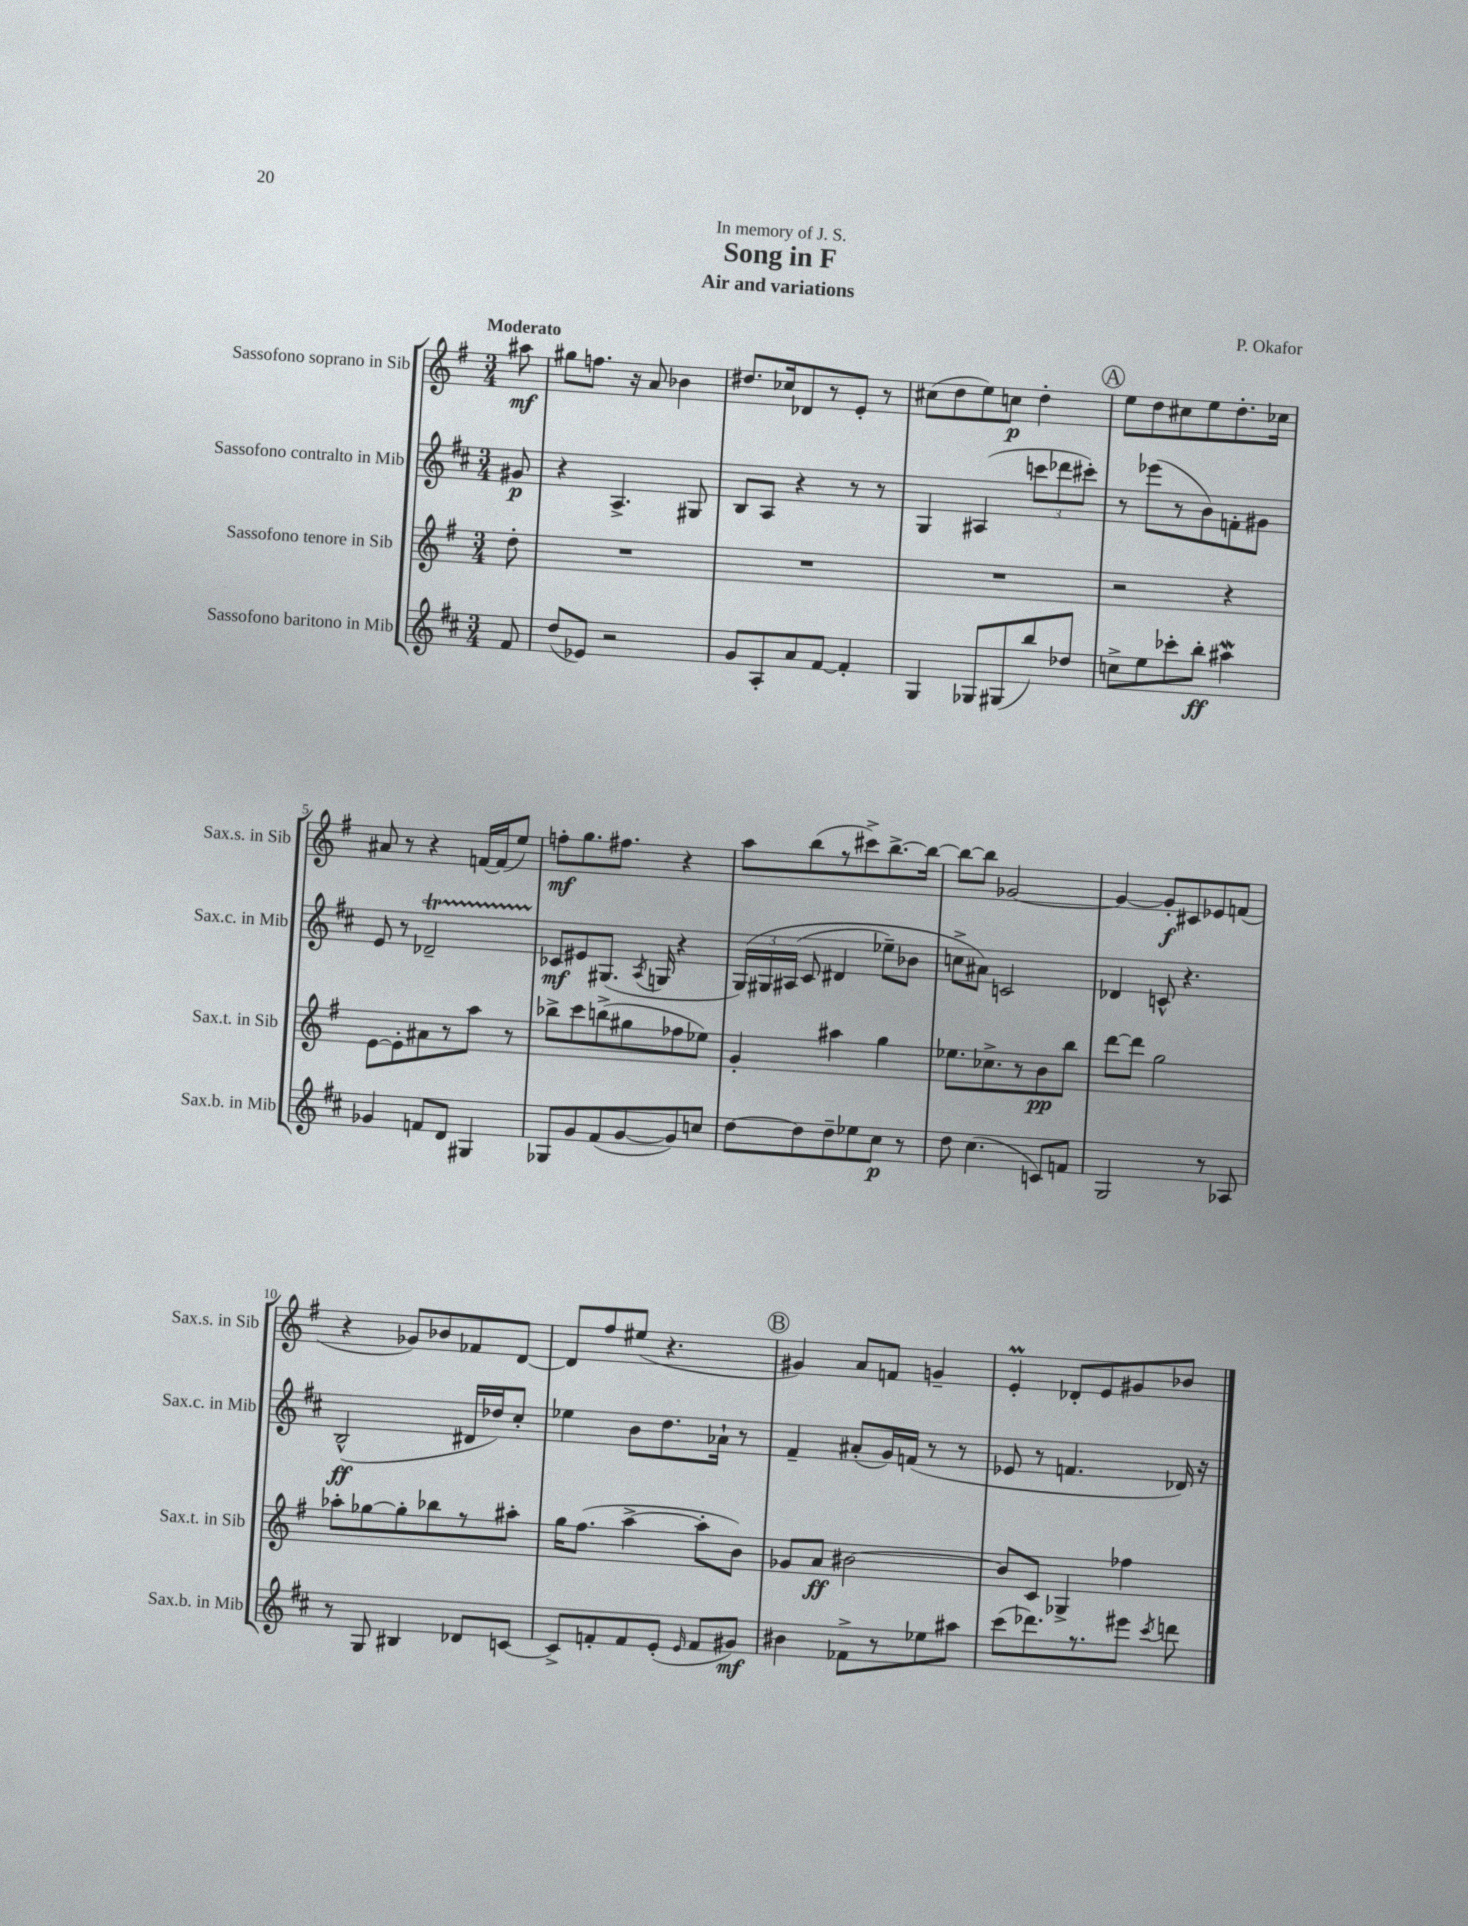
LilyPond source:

\header { title = "Song in F" composer = "P. Okafor" subtitle = "Air and variations" dedication = "In memory of J. S." }
<<
\new StaffGroup <<
\new Staff = "s0" \with { instrumentName = "Sassofono soprano in Sib" shortInstrumentName = "Sax.s. in Sib" } {
    \clef treble \key g \major \numericTimeSignature \time 3/4 \partial 8 \tempo "Moderato"
    \autoBeamOff ais''8\mf |
    gis''8[ f''8.] r16 a'8 bes'4 |
    dis''8.[ ces''16 des'8 r8 e'8]-. r8 |
    cis''8[( d''8 e''8) c''8]\p d''4-. |
    \mark \markup { \circle "A" } e''8[ d''8 cis''8 e''8 d''8.-. ces''16] |
    ais'8 r8 r4 f'16[~ f'16( e''8]) |
    f''8[-.\mf g''8. fis''8.] r4 |
    a''8[ b''8( r8 cis'''8->) b''8.~-> b''16]~ |
    b''8[~ b''8] ges'2~ |
    ges'4~ ges'8[-.\f cis'8 ees'8 f'8]( |
    r4 ges'8[) bes'8 fes'8 d'8]~ |
    d'8[ fis''8 eis''8]( r4. |
    \mark \markup { \circle "B" } gis'4) a'8[ f'8] g'4-- |
    e'4-.\prall des'8[-. e'8 gis'8 bes'8] \bar "|." |
}
\new Staff = "s1" \with { instrumentName = "Sassofono contralto in Mib" shortInstrumentName = "Sax.c. in Mib" } {
    \clef treble \key d \major \numericTimeSignature \time 3/4 \partial 8
    \autoBeamOff gis'8\p |
    r4 a4.-> gis8 |
    b8[ a8] r4 r8 r8 |
    g4 ais4( \tuplet 3/2 { c'''8[ des'''8 cis'''8]-.) } |
    \mark \markup { \circle "A" } r8 ees'''8[( r8 b'8) f'8-. gis'8] |
    e'8 r8 des'2--\startTrillSpan |
    ces'8[\stopTrillSpan\mf eis'8 gis8.]( \acciaccatura { a8 } g16 r4 |
    \tuplet 3/2 { g16[)\( gis16 ais16]( } cis'8 dis'4 ees''8[--) bes'8] |
    c''8[-> ais'8]\) c'2 |
    des'4 c'8-^ r4. |
    b2-^\ff( dis'16[ des''16) cis''8]-. |
    ees''4 b'8[ d''8. aes'16]-! r8 |
    \mark \markup { \circle "B" } fis'4-- ais'8[-.( g'16) f'16]( r8 r8 |
    ees'8 r8 f'4. des'16) r16 \bar "|." |
}
\new Staff = "s2" \with { instrumentName = "Sassofono tenore in Sib" shortInstrumentName = "Sax.t. in Sib" } {
    \clef treble \key g \major \numericTimeSignature \time 3/4 \partial 8
    \autoBeamOff d''8-. |
    R2. |
    R2. |
    R2. |
    \mark \markup { \circle "A" } r2 r4 |
    e'8[~ e'8-. ais'8 r8 a''8] r8 |
    bes''8[-> c'''8 b''8->( gis''8 fes''8 ees''8]) |
    g'4-. ais''4 g''4 |
    ees''8.[ ces''8.-> r8 b'8\pp b''8] |
    d'''8[~ d'''8] g''2 |
    aes''8[-. ges''8~ ges''8-. bes''8 r8 ais''8]-. |
    g''16[ fis''8.]( a''4~-> a''8[-. b'8]) |
    \mark \markup { \circle "B" } ges'8[ a'8]\ff bis'2~ |
    bis'8[ c'8] ges4-> fes''4 \bar "|." |
}
\new Staff = "s3" \with { instrumentName = "Sassofono baritono in Mib" shortInstrumentName = "Sax.b. in Mib" } {
    \clef treble \key d \major \numericTimeSignature \time 3/4 \partial 8
    \autoBeamOff fis'8 |
    d''8[( ees'8]) r2 |
    g'8[ a8-. a'8 fis'8]~ fis'4-. |
    g4 ges8[ gis8( b''8) des''8] |
    \mark \markup { \circle "A" } c''8[-> e''8 ces'''8-. b''8]-.\ff ais''4\mordent |
    ges'4 f'8[ d'8] gis4 |
    ges8[ g'8 fis'8( g'8~ g'8) c''8] |
    d''8[~ d''8 d''8-- ees''8 cis''8]\p r8 |
    d''8 cis''4.( c'8[) f'8] |
    g2 r8 aes8 |
    r8 g8 bis4 des'8[ c'8]~ |
    c'8[-> f'8-. f'8 e'8]-.( \grace { e'16 } f'8[ gis'8]\mf) |
    \mark \markup { \circle "B" } bis'4 fes'8[-> r8 ees''8 ais''8] |
    cis'''8[( des'''8.) r8. eis'''8] \acciaccatura { cis'''8 } d'''8 \bar "|." |
}
>>
>>
